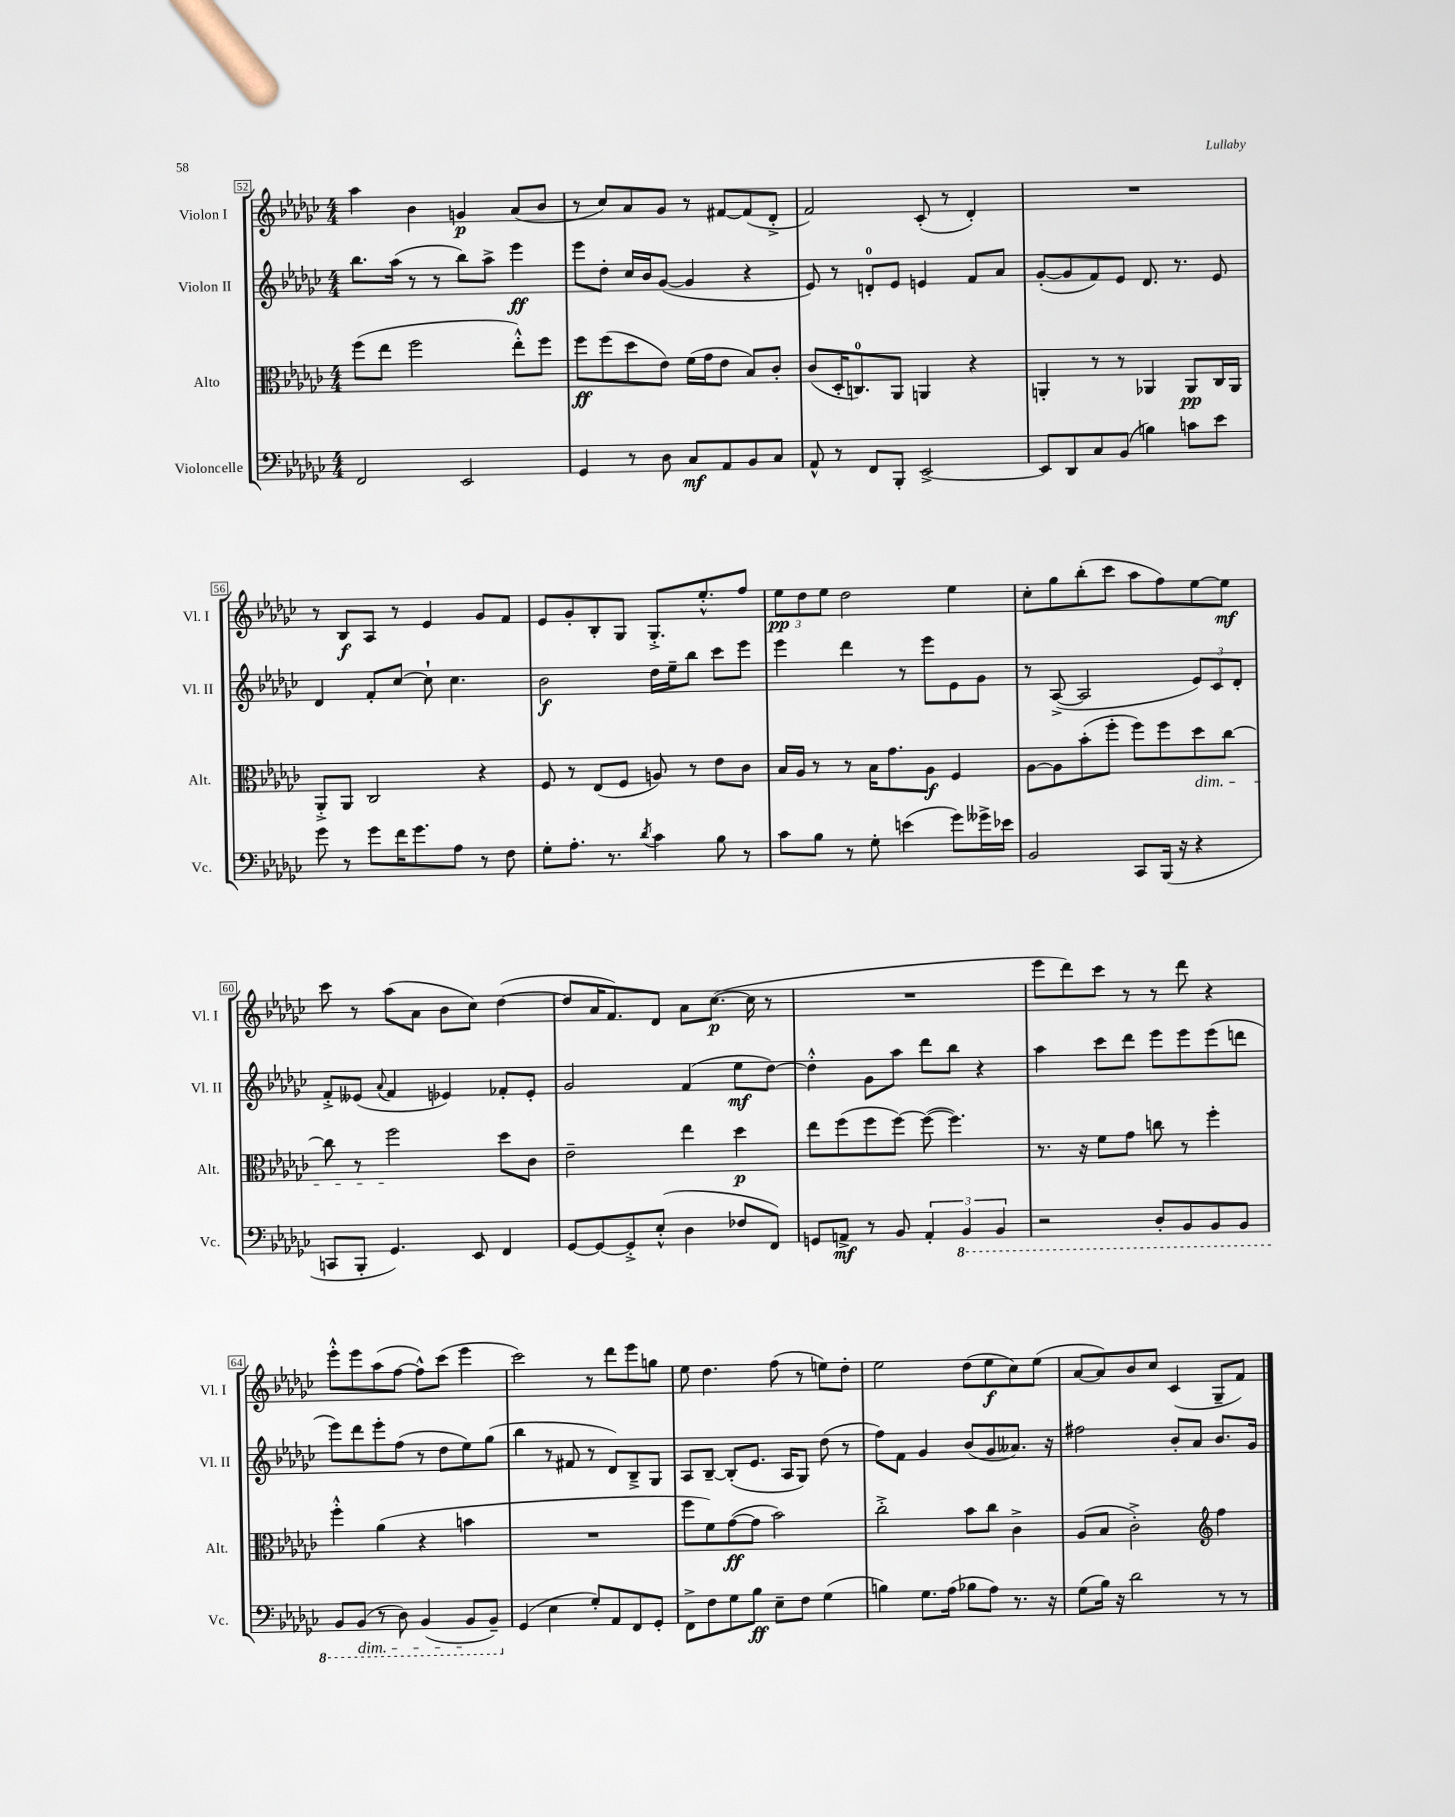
<<
\new StaffGroup <<
\new Staff = "s0" \with { instrumentName = "Violon I" shortInstrumentName = "Vl. I" } {
    \clef treble \key ges \major \numericTimeSignature \time 4/4
    aes''4 bes'4 g'4\p aes'8( bes'8 |
    r8 ces''8) aes'8 ges'8 r8 fis'8~ fis'8( des'8-.-> |
    f'2) ces'8-.( r8 des'4-.) |
    R1 |
    r8 bes8\f aes8 r8 ees'4 ges'8 f'8 |
    ees'8 ges'8-. bes8-. ges8 ges8.-.-> ees''8.-.-^ f''8 |
    \tuplet 3/2 { ees''8\pp des''8 ees''8 } des''2 ees''4 |
    ces''8-. ges''8 bes''8-.( ces'''8 aes''8 f''8) ees''8~ ees''8\mf |
    ces'''8 r8 aes''8( aes'8 bes'8 ces''8) des''4~( |
    des''8 aes'16 f'8.) des'8 aes'8 ces''8.~\p( ces''16 r8 |
    R1 |
    ees'''8 des'''8) ces'''8 r8 r8 des'''8 r4 |
    ees'''8-.-^ ees'''8 aes''8( f''8~ f''8-^) ces'''8( ees'''4 |
    ces'''2) r8 des'''8 ees'''8 g''8 |
    ees''8 des''4. f''8( r8 e''8) des''8-. |
    ees''2 des''8( ees''8\f ces''8) ees''8( |
    aes'8~ aes'8) bes'8 ces''8 ces'4( ges8-- f'8) \bar "|." |
}
\new Staff = "s1" \with { instrumentName = "Violon II" shortInstrumentName = "Vl. II" } {
    \clef treble \key ges \major \numericTimeSignature \time 4/4
    bes''8. aes''16( r8 r8 bes''8) aes''8-> ees'''4\ff |
    ees'''8 des''8-. ces''16 bes'16 ges'8~( ges'4 r4 |
    ees'8) r8 d'8-0-. ees'8 e'4 f'8 aes'8 |
    ges'8~-.( ges'8 f'8) ees'8 des'8. r8. ees'8 |
    des'4 f'8-. ces''8~ ces''8-! ces''4. |
    bes'2\f des''16 ees''16-- bes''8 ces'''8 ees'''8 |
    ees'''4 des'''4 r8 ees'''8 ees'8 ges'8 |
    r8 aes8~->( aes2 \tuplet 3/2 { ees'8) ces'8 des'8-. } |
    f'8-.-> eeses'8( \appoggiatura { aes'8 } f'4 ees'4) fes'8-. ees'8-. |
    ges'2 f'4( ees''8\mf des''8~) |
    des''4-.-^ ges'8 aes''8 des'''8 bes''8 r4 |
    aes''4 ces'''8 des'''8 ees'''8 ees'''8 ees'''8( d'''8 |
    ees'''8) des'''8 ees'''8-. f''8( r8 des''8 ees''8) ges''8( |
    bes''4 r8 fis'8 r8 des'8) bes8---> ges8 |
    aes8 bes8~-- bes8-.( ees'8. aes16 ges8) des''8( r8 |
    f''8) f'8 ges'4 bes'8( ges'8 aeses'8.) r16 |
    fis''2 bes'8-. aes'8 bes'8. ges'16 \bar "|." |
}
\new Staff = "s2" \with { instrumentName = "Alto" shortInstrumentName = "Alt." } {
    \clef alto \key ges \major \numericTimeSignature \time 4/4
    f''8( ees''8 f''2 ees''8-.-^) f''8 |
    f''8\ff f''8( des''8 ees'8) f'16( ges'16 ees'8 bes8) ces'8-. |
    ces'8( des16-. c8.-0) aes,8 a,4 r4 |
    a,4-. r8 r8 aes,4 aes,8\pp ces16 aes,16 |
    aes,8-.-> aes,8 ces2 r4 |
    f8 r8 ees8( f8 a8) r8 ees'8 ces'8 |
    bes16 aes16 r8 r8 bes16 ges'8. aes8\f f4 |
    aes8~ aes8 bes'8-.( f''8-. f''8) f''8 des''8\dim ces''8~ |
    ces''8 r8 f''2\! des''8 ces'8 |
    ees'2-- ees''4 des''4\p |
    ees''8 f''8( f''8 f''8~) f''8~( f''4.) |
    r8. r16 f'8 ges'8 c''8 r8 f''4-. |
    f''4-.-^ aes'4( r4 b'4 |
    R1 |
    f''8 f'8) ges'8~\ff( ges'8 bes'2) |
    ces''2-.-> bes'8 ces''8 ces'4-> |
    aes8( bes8 ces'2-.->) \clef treble f''4 \bar "|." |
}
\new Staff = "s3" \with { instrumentName = "Violoncelle" shortInstrumentName = "Vc." } {
    \clef bass \key ges \major \numericTimeSignature \time 4/4
    f,2 ees,2 |
    ges,4 r8 des8 ces8\mf aes,8 bes,8 ces8 |
    aes,8-^ r8 f,8 bes,,8-. ees,2~-> |
    ees,8 des,8 ces8 bes,8( b4) c'8 ees'8 |
    ges'8 r8 ges'8 f'16 ges'8. aes8 r8 f8 |
    ges8-. aes8.-. r8. \acciaccatura { des'8 } ces'4 bes8 r8 |
    ces'8 bes8 r8 ges8-. e'4( ges'8) geses'16-> ees'16 |
    bes,2 ces,8 bes,,16( r16 r4 |
    c,8 bes,,8-. ges,4.) ees,8 f,4 |
    ges,8~ ges,8~ ges,8-.-> ees8-.-^( des4 fes8 f,8) |
    g,8 a,8->\mf r8 bes,8 \tuplet 3/2 { a,4-. \ottava #-1 bes,,4 bes,,4 } |
    r2 des,8-. bes,,8 bes,,8 bes,,8 |
    bes,,8 bes,,8\dim( r8 des,8) bes,,4( bes,,8\! bes,,8--) \ottava #0 |
    ges,4( ees4 ges8-.) aes,8 f,8 ges,8-. |
    f,8-> f8 ges8 bes8\ff ees8-- f8 ges4( |
    b4) ges8. aes16( bes8 aes8) r8. r16 |
    ges8( bes16) r16 des'2 r8 r8 \bar "|." |
}
>>
>>
\layout { \context { \Score currentBarNumber = #52 \override BarNumber.stencil = #(make-stencil-boxer 0.1 0.3 ly:text-interface::print) } }
